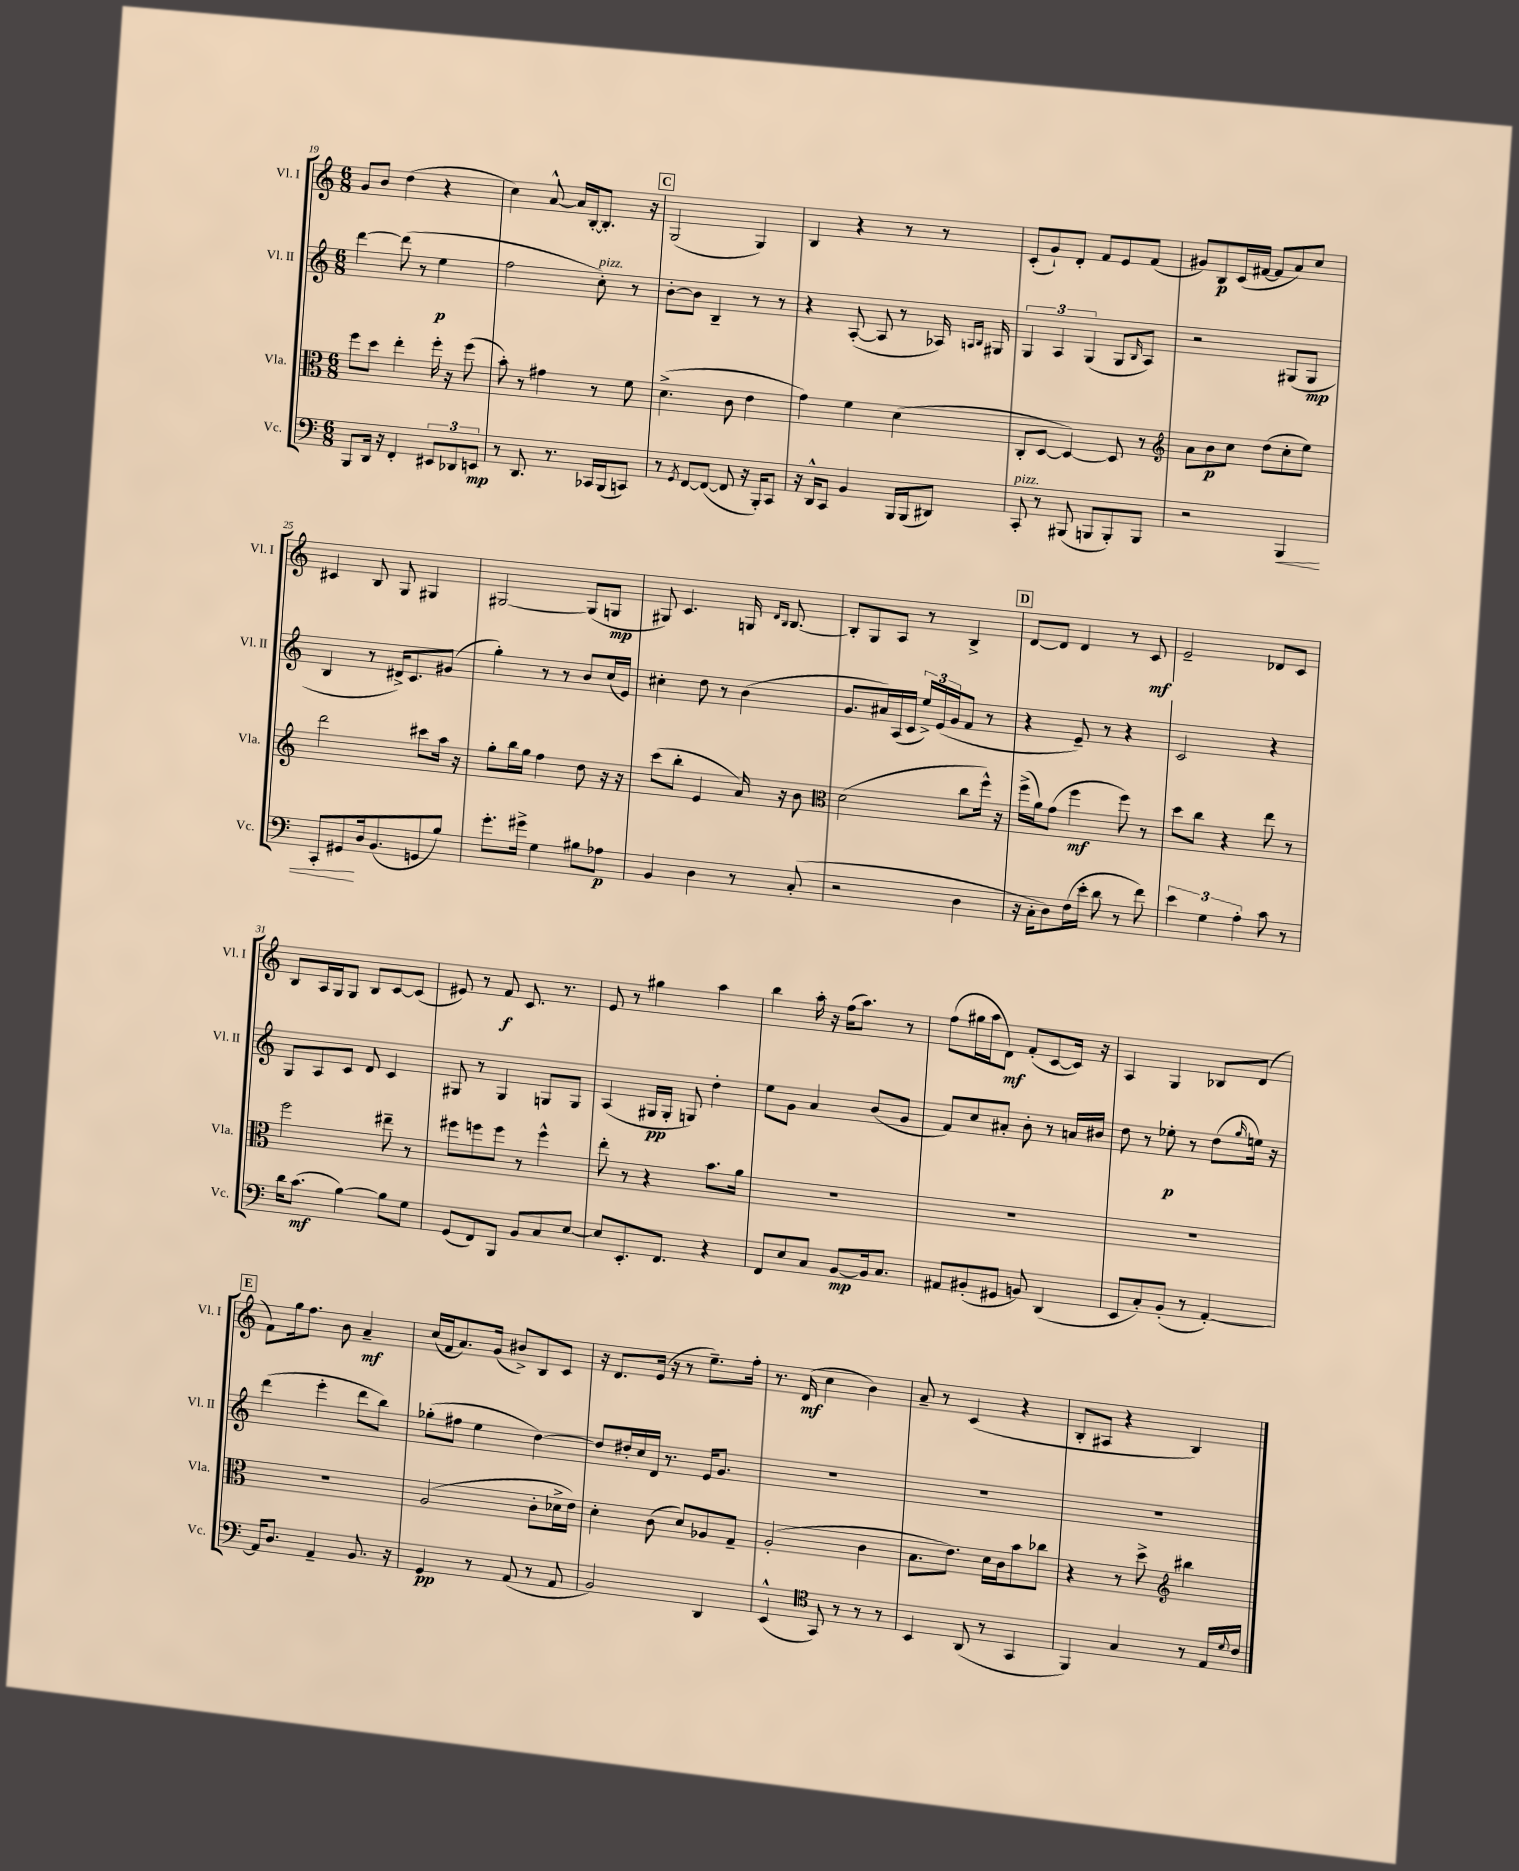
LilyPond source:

<<
\new StaffGroup <<
\new Staff = "s0" \with { instrumentName = "Vl. I" shortInstrumentName = "Vl. I" } {
    \clef treble \key c \major \numericTimeSignature \time 6/8
    g'8 b'8 d''4( r4 |
    c''4) a'8~-^ a'16 b16~-. b8.-. r16 |
    \mark \markup { \box "C" } g2( g4) |
    b4 r4 r8 r8 |
    c'8-.( g'8-!) d'8-. f'8 e'8 f'8( |
    gis'8) b8\p c'16( fis'16~ fis'8 a'8) c''8 |
    cis'4 b8 g8 gis4 |
    gis2~ gis8( g8\mp |
    gis8) c'4. g16 \grace { d'16 b16 } b8.~ |
    b8-. g8 a8 r8 b4-> |
    \mark \markup { \box "D" } d'8~ d'8 d'4 r8 c'8\mf |
    e'2-- des'8 c'8 |
    b8 a16 g16 g8 b8 c'8~ c'8( |
    eis'8) r8 f'8\f c'8. r8. |
    e'8 r8 gis''4 a''4 |
    b''4 a''16-. r16 f''16( a''8.) r8 |
    f''8( gis''16 a''16 d'8\mf) f'8-.( c'8~ c'16) r16 |
    a4 g4 bes8 d'8( |
    \mark \markup { \box "E" } f'8) g''16 f''8. b'8 a'4--\mf |
    c''16( f'16 a'8.) g'16( bis'8->) b8 c'8 |
    r16 d'8. e'16( r16 r8 e''8.--) f''16-. |
    r8. d'16\mf( c''4 b'4) |
    a'8-- r8 c'4( r4 |
    b8-. ais8 r4 b4) \bar "|." |
}
\new Staff = "s1" \with { instrumentName = "Vl. II" shortInstrumentName = "Vl. II" } {
    \clef treble \key c \major \numericTimeSignature \time 6/8
    d'''4~ d'''8( r8 e''4\p |
    f''2 c''8-.^\markup { \italic "pizz." }) r8 |
    \mark \markup { \box "C" } b'8~-. b'8 b4-- r8 r8 |
    r4 a8~-.( a8 r8 aes16) \grace { a16 b16 } gis16 |
    \tuplet 3/2 { g4 a4 g4( } g8 \grace { b16 } a8) |
    r2 gis8( gis8\mp |
    b4 r8 dis'16->) c'8. gis'8( |
    g''4-.) r8 r8 b'8 c''16( e'16) |
    cis''4-. d''8 r8 b'4( |
    g'8. ais'16) a16( c'16 \tuplet 3/2 { e''16->) e'16( g'16 } f'8 r8 |
    \mark \markup { \box "D" } r4 e'8--) r8 r4 |
    c'2 r4 |
    g8 a8 c'8 d'8 c'4 |
    gis8 r8 gis4 g8 g8 |
    a4( gis16\pp gis16-. g8) d''4-. |
    e''8 g'8 a'4 b'8( g'8 |
    f'8) c''8 ais'8-. b'8-. r8 a'16 bis'16 |
    d''8 r8 ees''8-.\p r8 d''8( \grace { g''16 } e''16) r16 |
    \mark \markup { \box "E" } d'''4( e'''4-. d'''8 b''8) |
    ges''8-.( fis''8 e''4 d''4~) |
    d''8 dis''16-. c''16 d'16 r8. e'16 g'8. |
    R2. |
    R2. |
    R2. \bar "|." |
}
\new Staff = "s2" \with { instrumentName = "Vla." shortInstrumentName = "Vla." } {
    \clef alto \key c \major \numericTimeSignature \time 6/8
    f''8 d''8 e''4-. f''16-. r16 f''8( |
    b'8-.) r8 gis'4 r8 f'8 |
    \mark \markup { \box "C" } d'4.->( c'8 e'4 |
    g'4) f'4 d'4( |
    c8-. d8~ d4~) d8 r8 |
    \clef treble a'8 b'8\p c''8 d''8( c''8-. e''8) |
    d'''2 cis'''8 a''16 r16 |
    g''8-. b''16 g''16 f''4 d''8 r16 r16 |
    c'''8( b''8-. e'4 a'16) r16 b'8 |
    \clef alto d'2( c''8 f''16-^) r16 |
    \mark \markup { \box "D" } f''16->( a'16) g'8( f''4\mf f''8) r8 |
    d''8 c''8 r4 e''8 r8 |
    f''2 eis''8-- r8 |
    fis''8 f''8 f''8 r8 f''4-^ |
    e''8-. r8 r4 b'8. a'16 |
    R2. |
    R2. |
    R2. |
    \mark \markup { \box "E" } R2. |
    a2( c'8-. des'16-> e'16) |
    d'4-. c'8( d'8) aes8 g8-- |
    a2-.( c'4 |
    b8. e'8.) d'16 c'16 b'8 ces''8 |
    r4 r8 d''8-> \clef treble bis''4 \bar "|." |
}
\new Staff = "s3" \with { instrumentName = "Vc." shortInstrumentName = "Vc." } {
    \clef bass \key c \major \numericTimeSignature \time 6/8
    b,,8 d,16 r16 f,4-. \tuplet 3/2 { eis,8 des,8 e,8\mp } |
    r8 d,8. r8. ces,16 b,,16( c,8) |
    \mark \markup { \box "C" } r8 \acciaccatura { g,8 } f,8~ f,8~( f,8 r16 b,,16-.) c,8 |
    r16 d,16-^ c,8 b,4 b,,16 b,,16( dis,8) |
    c,8-.^\markup { \italic "pizz." } r8 bis,,8( b,,8 b,,8-.) b,,8 |
    r2 b,,4\< |
    c,8-. gis,8\! d16 b,8.( g,8 b8) |
    g'8.-. gis'16-> g4 bis8 aes8\p |
    b,4 d4 r8 c8-.( |
    r2 d4 |
    \mark \markup { \box "D" } r16 c16-. d8) f16( e'16-. d'8 r8 f'8) |
    \tuplet 3/2 { e'4 g4 a4-. } c'8 r8 |
    d'16 c'8.\mf( b4~) b8 g8 |
    g,8( f,8) b,,8 b,8 c8 e8~ |
    e8 e,8.-. f,8. r4 |
    f,8 e8 c8 b,8~\mp b,16 c8. |
    ais,8 bis,8-.( gis,8 b,8) d,4( |
    e,8 c8-.) b,8-.( r8 a,4~-.) |
    \mark \markup { \box "E" } a,16 d8. a,4-- b,8. r16 |
    g,4\pp r8 a,8( r8 a,8 |
    b,2) d,4 |
    e,4-^( \clef tenor g,8) r8 r8 r8 |
    b,4 a,8( r8 g,4 |
    f,4) g4 r8 e16 \appoggiatura { d'8 } c'16 \bar "|." |
}
>>
>>
\layout { \context { \Score currentBarNumber = #19 } }
